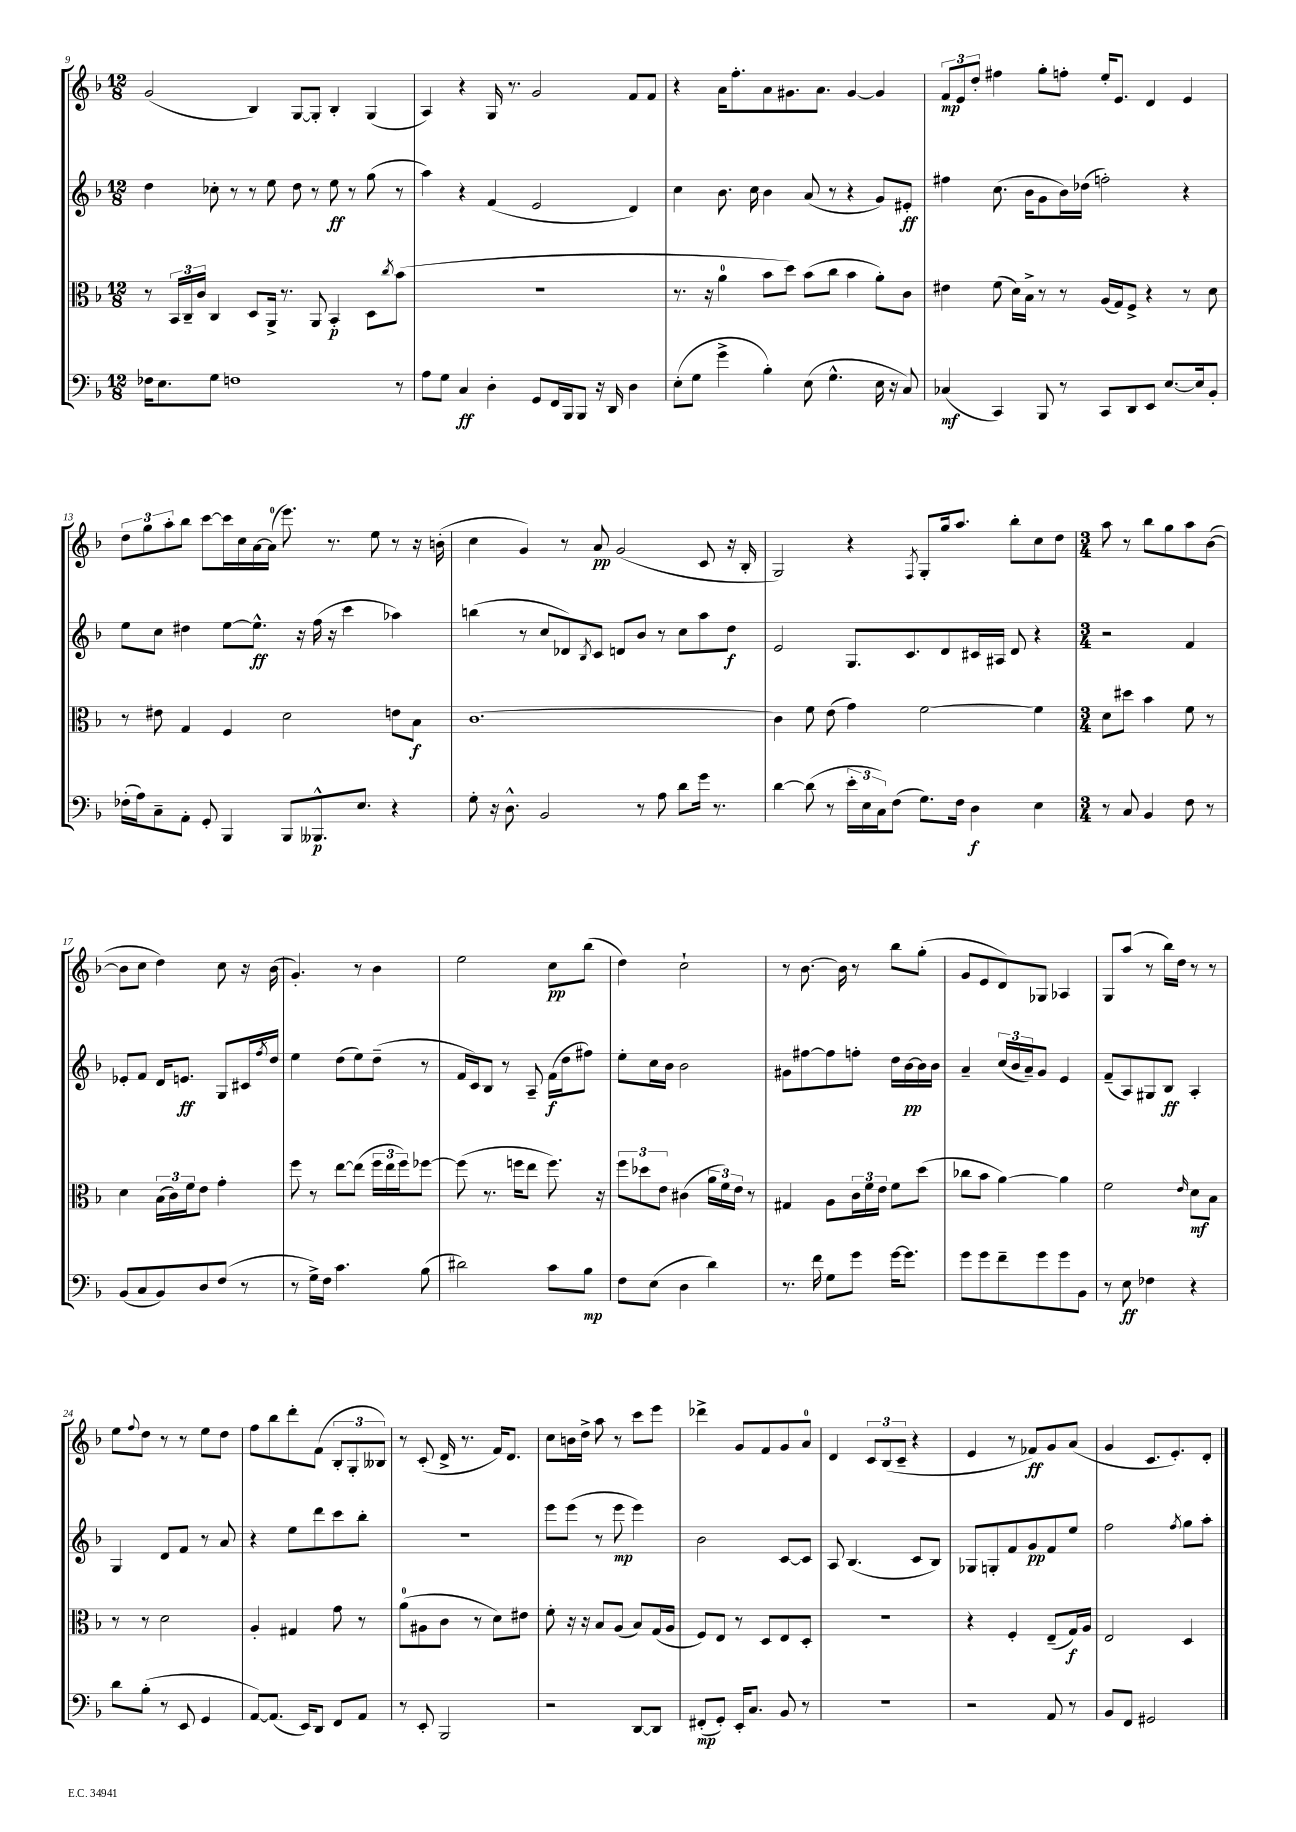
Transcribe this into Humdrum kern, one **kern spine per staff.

**kern	**dynam	**kern	**dynam	**kern	**dynam	**kern	**dynam
*part4	*part4	*part3	*part3	*part2	*part2	*part1	*part1
*staff4	*staff4	*staff3	*staff3	*staff2	*staff2	*staff1	*staff1
*clefF4	*	*clefC3	*	*clefG2	*	*clefG2	*
*k[b-]	*	*k[b-]	*	*k[b-]	*	*k[b-]	*
*M12/8	*	*M12/8	*	*M12/8	*	*M12/8	*
=9	=9	=9	=9	=9	=9	=9	=9
16F-X\KL	.	8r	.	4dd\	.	(2g/	.
8.E\	.	.	.	.	.	.	.
.	.	24BB-/LL	.	.	.	.	.
.	.	24C~/	.	.	.	.	.
.	.	24c/JJ	.	.	.	.	.
8G\J	.	4C/	.	8cc-X'\	.	.	.
1Fn	.	.	.	8r	.	.	.
.	.	8D/L	.	8r	.	4B-/)	.
.	.	16AA^/Jk	.	8ee\	.	.	.
.	.	8.r	.	.	.	.	.
.	.	.	.	8dd\	.	[8G/L	.
.	.	8AA/	.	8r	.	8G'/J]	.
.	.	4BB-'/	p	8ee\	ff	4B-'/	.
.	.	.	.	8r	.	.	.
.	.	8D\L	.	(8gg\	.	(4G/	.
.	.	8qcc/	.	.	.	.	.
8r	.	(8b-\J	.	8r	.	.	.
=10	=10	=10	=10	=10	=10	=10	=10
8A\L	.	1.r	.	4aa\)	.	4A/)	.
8G\J	.	.	.	.	.	.	.
4C/	ff	.	.	4r	.	4r	.
4D'\	.	.	.	(4f/	.	16G/	.
.	.	.	.	.	.	8.r	.
8GG/L	.	.	.	2e/	.	2g/	.
16FF/L	.	.	.	.	.	.	.
16BBB-/J	.	.	.	.	.	.	.
8BBB-/J	.	.	.	.	.	.	.
16r	.	.	.	.	.	.	.
16DD/	.	.	.	.	.	.	.
4D\	.	.	.	4d/)	.	8f/L	.
.	.	.	.	.	.	8f/J	.
=11	=11	=11	=11	=11	=11	=11	=11
(8E'\L	.	8.r	.	4cc\	.	4r	.
8G\J	.	.	.	.	.	.	.
.	.	16r	.	.	.	.	.
4g^\	.	4a\	.	8.b-\	.	16a\KL	.
.	.	.	.	.	.	8.ff'\	.
.	.	.	.	16cc\	.	.	.
4B-'\)	.	8b-\L	.	4b-\	.	8a\	.
.	.	8dd\J)	.	.	.	8.g#X\	.
(8E\	.	(8b-\L	.	(8a/	.	.	.
.	.	.	.	.	.	8.a\J	.
4.G^^\	.	8cc\J	.	8r	.	.	.
.	.	4b-\	.	4r	.	[4g#/	.
16E\	.	8a'\L)	.	8g/L)	.	4g#/]	.
16r	.	.	.	.	.	.	.
8C/)	.	8c\J	.	8e#X'/J	ff	.	.
=12	=12	=12	=12	=12	=12	=12	=12
(4C-X/	mf	4e#X\	.	4ff#X\	.	12f/L	mp
.	.	.	.	.	.	12e/	.
.	.	.	.	.	.	12dd'/J	.
4CC/)	.	(8f\	.	(8.cc\	.	4ff#X\	.
.	.	16d\LL)	.	.	.	.	.
.	.	16B-^\JJ	.	16b-\KL	.	.	.
8BBB-/	.	8r	.	8g\	.	8gg'\L	.
8r	.	8r	.	16b-\L)	.	8ffn'\J	.
.	.	.	.	(16dd-X\JJ	.	.	.
8CC/L	.	(16A/LL	.	2ffn'\)	.	16ee'/KL	.
.	.	16G/J)	.	.	.	8.e/J	.
8DD/	.	8F^/J	.	.	.	.	.
8EE/J	.	4r	.	.	.	4d/	.
[8.E/L	.	.	.	.	.	.	.
.	.	8r	.	4r	.	4e/	.
16E/k]	.	.	.	.	.	.	.
8BB-'/J	.	8d\	.	.	.	.	.
!!LO:LB:g=z
=13	=13	=13	=13	=13	=13	=13	=13
(16F-X'\LL	.	8r	.	8ee\L	.	12dd\L	.
16A\J)	.	.	.	.	.	.	.
.	.	.	.	.	.	12gg\	.
8C~\	.	8e#X\	.	8cc\J	.	.	.
.	.	.	.	.	.	12aa'\	.
8AA'\J	.	4G/	.	4dd#X\	.	8bb-\J	.
8GG'/	.	.	.	.	.	[8ccc\L	.
4BBB-/	.	4F/	.	[8ee\L	.	16ccc\L]	.
.	.	.	.	.	.	16cc\	.
.	.	.	.	8.ee^^\J]	ff	[16a\	.
.	.	.	.	.	.	(16a\JJ]	.
8BBB-/L	.	2d\	.	.	.	8.eee\)	.
.	.	.	.	16r	.	.	.
8.BBB--X^^/	p	.	.	(16ff\	.	.	.
.	.	.	.	16r	.	8.r	.
.	.	.	.	4ccc\	.	.	.
8.E/J	.	.	.	.	.	.	.
.	.	.	.	.	.	8ee\	.
4r	.	8en\L	.	4aa-X\)	.	8r	.
.	.	8B-\J	f	.	.	16r	.
.	.	.	.	.	.	(16bn'\	.
=14	=14	=14	=14	=14	=14	=14	=14
8G'\	.	[1.c	.	(4bbn\	.	4cc\	.
16r	.	.	.	.	.	.	.
8.D^^\	.	.	.	.	.	.	.
.	.	.	.	8r	.	4g/)	.
2BB-/	.	.	.	8cc/L	.	.	.
.	.	.	.	8d-X/)	.	8r	.
.	.	.	.	8qB-/	.	.	.
.	.	.	.	8c/J	.	8a/	pp
.	.	.	.	8dn/L	.	(2g/	.
8r	.	.	.	8b-/J	.	.	.
8A\	.	.	.	8r	.	.	.
8d\L	.	.	.	8cc\L	.	.	.
16g\Jk	.	.	.	8aa\	.	8c/	.
8.r	.	.	.	.	.	.	.
.	.	.	.	8dd\J	f	16r	.
.	.	.	.	.	.	16B-'/	.
=15	=15	=15	=15	=15	=15	=15	=15
[4d\	.	4c\]	.	2e/	.	2G/)	.
(8d\]	.	8f\	.	.	.	.	.
8r	.	(8e\	.	.	.	.	.
24e'\LL	.	4g\)	.	8.G/L	.	4r	.
24E\	.	.	.	.	.	.	.
24C\J)	.	.	.	.	.	.	.
(8F\J	.	.	.	.	.	.	.
.	.	.	.	8.c/	.	.	.
.	.	.	.	.	.	8qF/	.
8.G\L)	.	[2f\	.	.	.	8G'/L	.
.	.	.	.	8d/	.	16gg/k	.
16F\Jk	.	.	.	.	.	8.aa/J	.
4D\	f	.	.	16c#X/L	.	.	.
.	.	.	.	16A#X/JJ	.	.	.
.	.	.	.	8d/	.	8bb-'\L	.
4E\	.	4f\]	.	4r	.	8cc\	.
.	.	.	.	.	.	8dd\J	.
=16	=16	=16	=16	=16	=16	=16	=16
*M3/4	*	*M3/4	*	*M3/4	*	*M3/4	*
8r	.	8d\L	.	2r	.	8aa\	.
8C/	.	8dd#X\J	.	.	.	8r	.
4BB-/	.	4b-\	.	.	.	8bb-\L	.
.	.	.	.	.	.	8gg\	.
8F\	.	8f\	.	4f/	.	8aa\	.
8r	.	8r	.	.	.	([8b-\J	.
!!LO:LB:g=z
=17	=17	=17	=17	=17	=17	=17	=17
(8BB-/L	.	4d\	.	8e-X'/L	.	8b-\L]	.
8C/	.	.	.	8f/J	.	8cc\J	.
8BB-/)	.	(24B-\LL	.	16d/KL	.	4dd\)	.
.	.	24c\)	.	.	.	.	.
.	.	.	.	8.en/J	ff	.	.
.	.	24f\J	.	.	.	.	.
8D/	.	8e\J	.	.	.	.	.
(8F/J	.	4g'\	.	8G/L	.	8cc\	.
8r	.	.	.	16c#X/L	.	16r	.
.	.	.	.	8qff/	.	.	.
.	.	.	.	16dd/JJ	.	(16b-\	.
=18	=18	=18	=18	=18	=18	=18	=18
8r	.	8ff\	.	4ee\	.	4.g'/)	.
16G^\LL)	.	8r	.	.	.	.	.
16F\JJ	.	.	.	.	.	.	.
4.c\	.	[8ee\L	.	(8dd\L	.	.	.
.	.	(8ee\J]	.	8ee\)	.	8r	.
.	.	24ff\LL	.	(8dd~\J	.	4b-\	.
.	.	24ee\	.	.	.	.	.
.	.	24ff\J)	.	.	.	.	.
(8B-\	.	[8ff-X\J	.	8r	.	.	.
=19	=19	=19	=19	=19	=19	=19	=19
2d#X\)	.	(8ff-\]	.	16f/LL	.	2ee\	.
.	.	.	.	16c/J)	.	.	.
.	.	8.r	.	8B-/J	.	.	.
.	.	.	.	8r	.	.	.
.	.	16ffn\KL	.	.	.	.	.
.	.	8ee\J	.	8A~/	.	.	.
8c\L	.	8.ff\)	.	(16f\LL	f	8cc\L	pp
.	.	.	.	16dd\J	.	.	.
8B-\J	mp	.	.	8ff#X\J)	.	(8bb-\J	.
.	.	16r	.	.	.	.	.
=20	=20	=20	=20	=20	=20	=20	=20
8F\L	.	12ff\L	.	8ee'\L	.	4dd\)	.
.	.	12dd-X\	.	.	.	.	.
(8E\J	.	.	.	16cc\L	.	.	.
.	.	12e\J	.	.	.	.	.
.	.	.	.	16b-\JJ	.	.	.
4D\	.	(4c#X\	.	2b-\	.	2cc`\	.
4d\)	.	24a\LL	.	.	.	.	.
.	.	24f\)	.	.	.	.	.
.	.	24e\JJ	.	.	.	.	.
.	.	8r	.	.	.	.	.
=21	=21	=21	=21	=21	=21	=21	=21
8.r	.	4G#X/	.	8g#X\L	.	8r	.
.	.	.	.	[8ff#X\	.	[8.b-\	.
16f\	.	.	.	.	.	.	.
8G\L	.	8A\L	.	8ff#\]	.	.	.
.	.	.	.	.	.	16b-\]	.
8g\J	.	24c\L	.	8ffn'\J	.	8r	.
.	.	24f\	.	.	.	.	.
.	.	24e\JJ	.	.	.	.	.
[16g\KL	.	8f\L	.	16dd\LL	.	8bb-\L	.
8.g\J]	.	.	.	[16b-\	pp	.	.
.	.	(8dd\J	.	16b-\]	.	(8gg'\J	.
.	.	.	.	16b-\JJ	.	.	.
=22	=22	=22	=22	=22	=22	=22	=22
8g\L	.	8cc-X\L	.	4a~/	.	8g/L	.
8g\	.	8b-\J	.	.	.	8e/	.
8f~\	.	[4a\)	.	(24cc/LL	.	8d/)	.
.	.	.	.	24b-/	.	.	.
.	.	.	.	24a~/J)	.	.	.
8g\	.	.	.	8g/J	.	8G-X/J	.
8g\	.	4a\]	.	4e/	.	4A-X/	.
8BB-\J	.	.	.	.	.	.	.
=23	=23	=23	=23	=23	=23	=23	=23
8r	.	2f\	.	(8f~/L	.	8G/L	.
8E\	ff	.	.	8A/)	.	(8aa/J	.
4F-X\	.	.	.	8G#X/	.	8r	.
.	.	.	.	8B-/J	ff	16bb-\LL)	.
.	.	.	.	.	.	16dd\JJ	.
.	.	16qqe/	.	.	.	.	.
4r	.	8d\L	mf	4A'/	.	8r	.
.	.	8B-\J	.	.	.	8r	.
!!LO:LB:g=z
=24	=24	=24	=24	=24	=24	=24	=24
8d\L	.	8r	.	4G/	.	8ee\L	.
.	.	.	.	.	.	8qqff/	.
(8B-'\J	.	8r	.	.	.	8dd\J	.
8r	.	2d\	.	8d/L	.	8r	.
8EE/	.	.	.	8f/J	.	8r	.
4GG/	.	.	.	8r	.	8ee\L	.
.	.	.	.	8a/	.	8dd\J	.
=25	=25	=25	=25	=25	=25	=25	=25
[8AA/L)	.	4A'/	.	4r	.	8ff\L	.
(8.AA/J]	.	.	.	.	.	8bb-\	.
.	.	4G#X/	.	8ee\L	.	8ddd'\	.
16EE/KL)	.	.	.	.	.	.	.
8DD/J	.	.	.	8ddd\	.	(8f\J	.
8FF/L	.	8g\	.	8ccc\	.	12B-'/L	.
.	.	.	.	.	.	12G'/	.
8AA/J	.	8r	.	8bb-'\J	.	.	.
.	.	.	.	.	.	12B--X/J)	.
=26	=26	=26	=26	=26	=26	=26	=26
8r	.	(8a\L	.	2.r	.	8r	.
8EE'/	.	8A#X\	.	.	.	(8c'/	.
2BBB-/	.	8c\J	.	.	.	16d^/	.
.	.	.	.	.	.	8.r	.
.	.	8r	.	.	.	.	.
.	.	8d\L)	.	.	.	16f/KL)	.
.	.	.	.	.	.	8.d/J	.
.	.	8e#X\J	.	.	.	.	.
=27	=27	=27	=27	=27	=27	=27	=27
2r	.	8f'\	.	8eee\L	.	8cc\L	.
.	.	16r	.	(8eee\J	.	16bn\L	.
.	.	16r	.	.	.	16dd^\JJ	.
.	.	8B-/L	.	8r	.	8aa\	.
.	.	(8A/J	.	8eee\	mp	8r	.
[8DD/L	.	8B-/L)	.	4eee\)	.	8ccc\L	.
8DD/J]	.	(16G/L	.	.	.	8eee\J	.
.	.	16A/JJ	.	.	.	.	.
=28	=28	=28	=28	=28	=28	=28	=28
(8FF#X'/L	mp	8F/L)	.	2b-\	.	4ddd-X^\	.
8GG'/J)	.	8E/J	.	.	.	.	.
16EE'/KL	.	8r	.	.	.	8g/L	.
8.C/J	.	.	.	.	.	.	.
.	.	8D/L	.	.	.	8f/	.
8BB-/	.	8E/	.	[8c/L	.	8g/	.
8r	.	8D'/J	.	8c/J]	.	8a/J	.
=29	=29	=29	=29	=29	=29	=29	=29
2.r	.	2.r	.	8A/	.	4d/	.
.	.	.	.	(4.B-/	.	.	.
.	.	.	.	.	.	12c/L	.
.	.	.	.	.	.	(12B-/	.
.	.	.	.	.	.	12c~/J	.
.	.	.	.	8c/L	.	4r	.
.	.	.	.	8B-/J)	.	.	.
=30	=30	=30	=30	=30	=30	=30	=30
2r	.	4r	.	8G-X/L	.	4e/	.
.	.	.	.	8Gn'/	.	.	.
.	.	4F'/	.	8f/	.	8r	.
.	.	.	.	8g/	pp	8f-X/L)	ff
8AA/	.	(8E~/L	.	8f/	.	8g/	.
8r	.	16G/L)	f	8ee/J	.	(8a/J	.
.	.	16A/JJ	.	.	.	.	.
=31	=31	=31	=31	=31	=31	=31	=31
8BB-/L	.	2E/	.	2ff\	.	4g/	.
8FF/J	.	.	.	.	.	.	.
2GG#X/	.	.	.	.	.	8.c/L	.
.	.	.	.	.	.	8.e'/)	.
.	.	.	.	8qff/	.	.	.
.	.	4D/	.	8gg\L	.	.	.
.	.	.	.	8aa'\J	.	8d'/J	.
==	==	==	==	==	==	==	==
*-	*-	*-	*-	*-	*-	*-	*-
